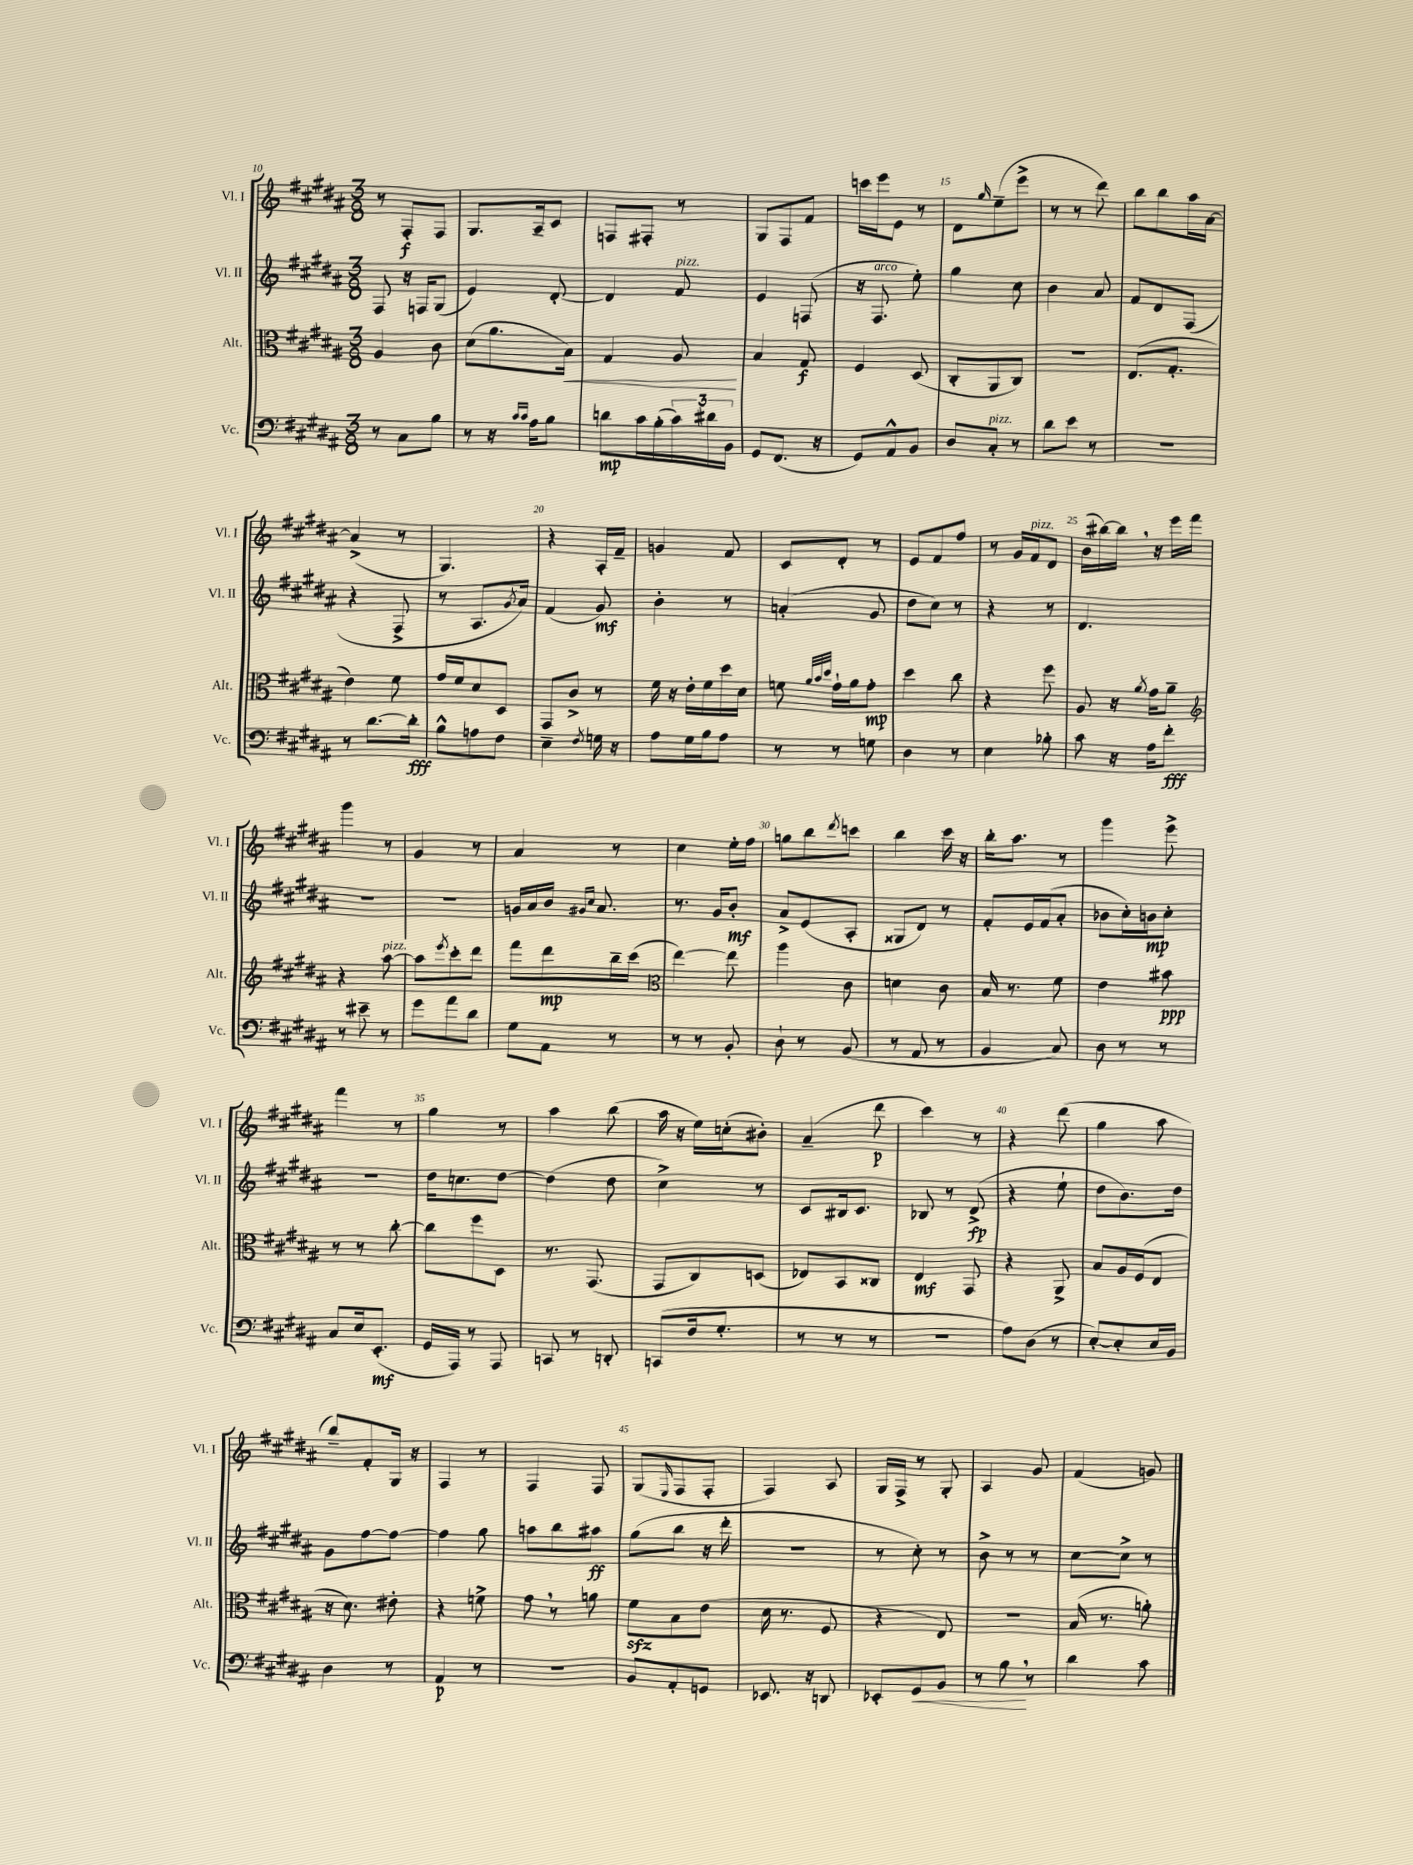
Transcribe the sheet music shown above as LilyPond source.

<<
\new StaffGroup <<
\new Staff = "s0" \with { instrumentName = "Vl. I" shortInstrumentName = "Vl. I" } {
    \clef treble \key b \major \numericTimeSignature \time 3/8
    r8 fis8-.\f fis8 |
    gis8. ais16-- cis'8 |
    f8 fis8-. r8 |
    gis8 fis8 fis'8 |
    c'''16 e'''16 e'8 r8 |
    dis'8 \grace { gis''16 } e''8--( e'''8-> |
    r8 r8 dis'''8) |
    b''8 b''8 ais''16 ais'16~ |
    ais'4->( r8 |
    gis4.) |
    r4 ais16-. fis'16-- |
    g'4 fis'8 |
    cis'8 dis'8-. r8 |
    e'8 fis'8 fis''8 |
    r8 gis'16 fis'16^\markup { \italic "pizz." } dis'8 |
    b'16( bis''16~) bis''16 \breathe r16 e'''16 fis'''16 |
    gis'''4 r8 |
    gis'4 r8 |
    ais'4 r8 |
    cis''4 e''16-. fis''16 |
    g''8 b''8 \acciaccatura { dis'''8 } c'''8 |
    b''4 cis'''16 r16 |
    b''16-. ais''8. r8 |
    gis'''4 e'''8-> |
    fis'''4 r8 |
    gis''4 r8 |
    ais''4 b''8( |
    ais''16 r16 e''16) c''16-.( bis'8-.) |
    ais'4--( dis'''8\p |
    cis'''4) r8 |
    r4 dis'''8( |
    gis''4 ais''8 |
    b''8--) fis'8-. gis16 r16 |
    fis4 r8 |
    fis4 fis8 |
    gis8( \grace { e16 } fis8 fis8-. |
    fis4) ais8 |
    gis16 fis16-> r8 gis8-. |
    ais4 gis'8 |
    fis'4( g'8) \bar "|." |
}
\new Staff = "s1" \with { instrumentName = "Vl. II" shortInstrumentName = "Vl. II" } {
    \clef treble \key b \major \numericTimeSignature \time 3/8
    fis8 r16 f16 gis8( |
    e'4) dis'8~-. |
    dis'4 fis'8^\markup { \italic "pizz." } |
    e'4 f8( |
    r16 fis8.^\markup { \italic "arco" } e''8-.) |
    gis''4 cis''8 |
    b'4 ais'8 |
    fis'8 dis'8 fis8( |
    r4 fis8-> |
    r8 ais8. \acciaccatura { gis'8 } ais'16) |
    fis'4( gis'8\mf) |
    b'4-. r8 |
    a'4-.( gis'8 |
    dis''8 cis''8) r8 |
    r4 r8 |
    dis'4. |
    R4. |
    R4. |
    g'16 ais'16 b'16 \grace { gis'16 cis''16 } ais'8. |
    r8. gis'16 b'8-.\mf |
    ais'8-> e'8( ais8-. |
    gisis8 dis'8) r8 |
    fis'8-. e'16 fis'16( ais'8-. |
    bes'8 cis''16-.) b'16\mp cis''8-. |
    R4. |
    dis''16 c''8. dis''8~ |
    dis''4( dis''8 |
    cis''4->) r8 |
    cis'8 bis16 cis'8. |
    bes8 r8 dis'8->\fp( |
    r4 e''8-! |
    dis''8 b'8.) dis''16 |
    gis'8 fis''8~ fis''8~ |
    fis''4 gis''8 |
    a''8 b''8 ais''8\ff |
    gis''8( b''8 r16 dis'''16-. |
    R4. |
    r8 cis''8-.) r8 |
    b'8-> r8 r8 |
    cis''8~ cis''8-> r8 \bar "|." |
}
\new Staff = "s2" \with { instrumentName = "Alt." shortInstrumentName = "Alt." } {
    \clef alto \key b \major \numericTimeSignature \time 3/8
    ais4 cis'8 |
    dis'8( ais'8. b16\<) |
    gis4 ais8\! |
    b4 gis8\f |
    fis4 dis8( |
    cis8-. ais,8 cis8) |
    R4. |
    e8.( gis8.-. |
    e'4) fis'8 |
    gis'16 fis'16 dis'8 dis8 |
    gis,8 cis'8-> r8 |
    fis'16 r16 e'16-. fis'16 dis''16 dis'16 |
    f'8 \grace { ais'32 b'32 dis''32 } gis'16-! ais'16 gis'8-.\mp |
    dis''4 cis''8 |
    r4 fis''8 |
    ais8 r16 \acciaccatura { ais'8 } gis'16 ais'8-- |
    \clef treble r4 ais''8~^\markup { \italic "pizz." } |
    ais''8 \acciaccatura { e'''8 } cis'''8-. dis'''8 |
    fis'''8 dis'''8\mp b''16-- cis'''16( |
    \clef alto e''4~) e''8 |
    ais''4 cis'8 |
    d'4 cis'8 |
    b16 r8. fis'8 |
    e'4 bis'8\ppp |
    r8 r8 cis''8~-. |
    cis''8 fis''8 dis8 |
    r8. gis,8.( |
    gis,8 cis8) d8( |
    ees8) b,8 cisis8 |
    e4\mf gis,8 |
    r4 ais,8-> |
    b8 ais16 fis16( e8 |
    r16 dis'8.) eis'8-. |
    r4 f'8-> |
    gis'8 \breathe r8 a'8 |
    fis'8\sfz b8 e'8( |
    dis'16 r8. fis8 |
    r4 e8) |
    R4. |
    b16( r8. a'8-.) \bar "|." |
}
\new Staff = "s3" \with { instrumentName = "Vc." shortInstrumentName = "Vc." } {
    \clef bass \key b \major \numericTimeSignature \time 3/8
    r8 cis8 b8 |
    r8 r16 \grace { cis'16 cis'16 } ais16 b8 |
    d'8\mp cis'16 b16-.( \tuplet 3/2 { cis'16) dis'16 b,16 } |
    gis,8 fis,8.( r16 |
    gis,8) ais,8-^ b,8 |
    dis8 cis8-.^\markup { \italic "pizz." } r8 |
    dis'8 e'8 r8 |
    R4. |
    r8 dis'8.~ dis'16-.\fff |
    b8-^ a8 fis8 |
    e4-- \acciaccatura { fis8 } g16 r16 |
    ais8 gis16 b16 ais8 |
    r8 r8 g8 |
    dis4 r8 |
    e4 bes8-. |
    cis'8 r16 ais16 fis'8-.\fff |
    r8 eis'8-- r8 |
    gis'8 ais'8 dis'8 |
    gis8 ais,8 r8 |
    r8 r8 b,8-. |
    dis8-! r8 b,8( |
    r8 ais,8 r8 |
    b,4 cis8) |
    dis8 r8 r8 |
    cis8 e16 e,8.-.\mf( |
    gis,16 ais,,16) r8 ais,,8 |
    c,8 r8 d,8-. |
    c,8( fis16 gis8.-. |
    r8 r8 r8 |
    R4. |
    ais8) dis8( r8 |
    e8~-.) e8-. e16 b,16 |
    dis4 r8 |
    ais,4\p r8 |
    R4. |
    b,8 ais,8-. g,8 |
    ees,8. r16 d,8 |
    ees,8-. gis,8\< b,8 |
    r8 b8\! \breathe r8 |
    dis'4 cis'8 \bar "|." |
}
>>
>>
\layout { \context { \Score currentBarNumber = #10 \override BarNumber.break-visibility = ##(#f #t #t) barNumberVisibility = #(every-nth-bar-number-visible 5) } }
